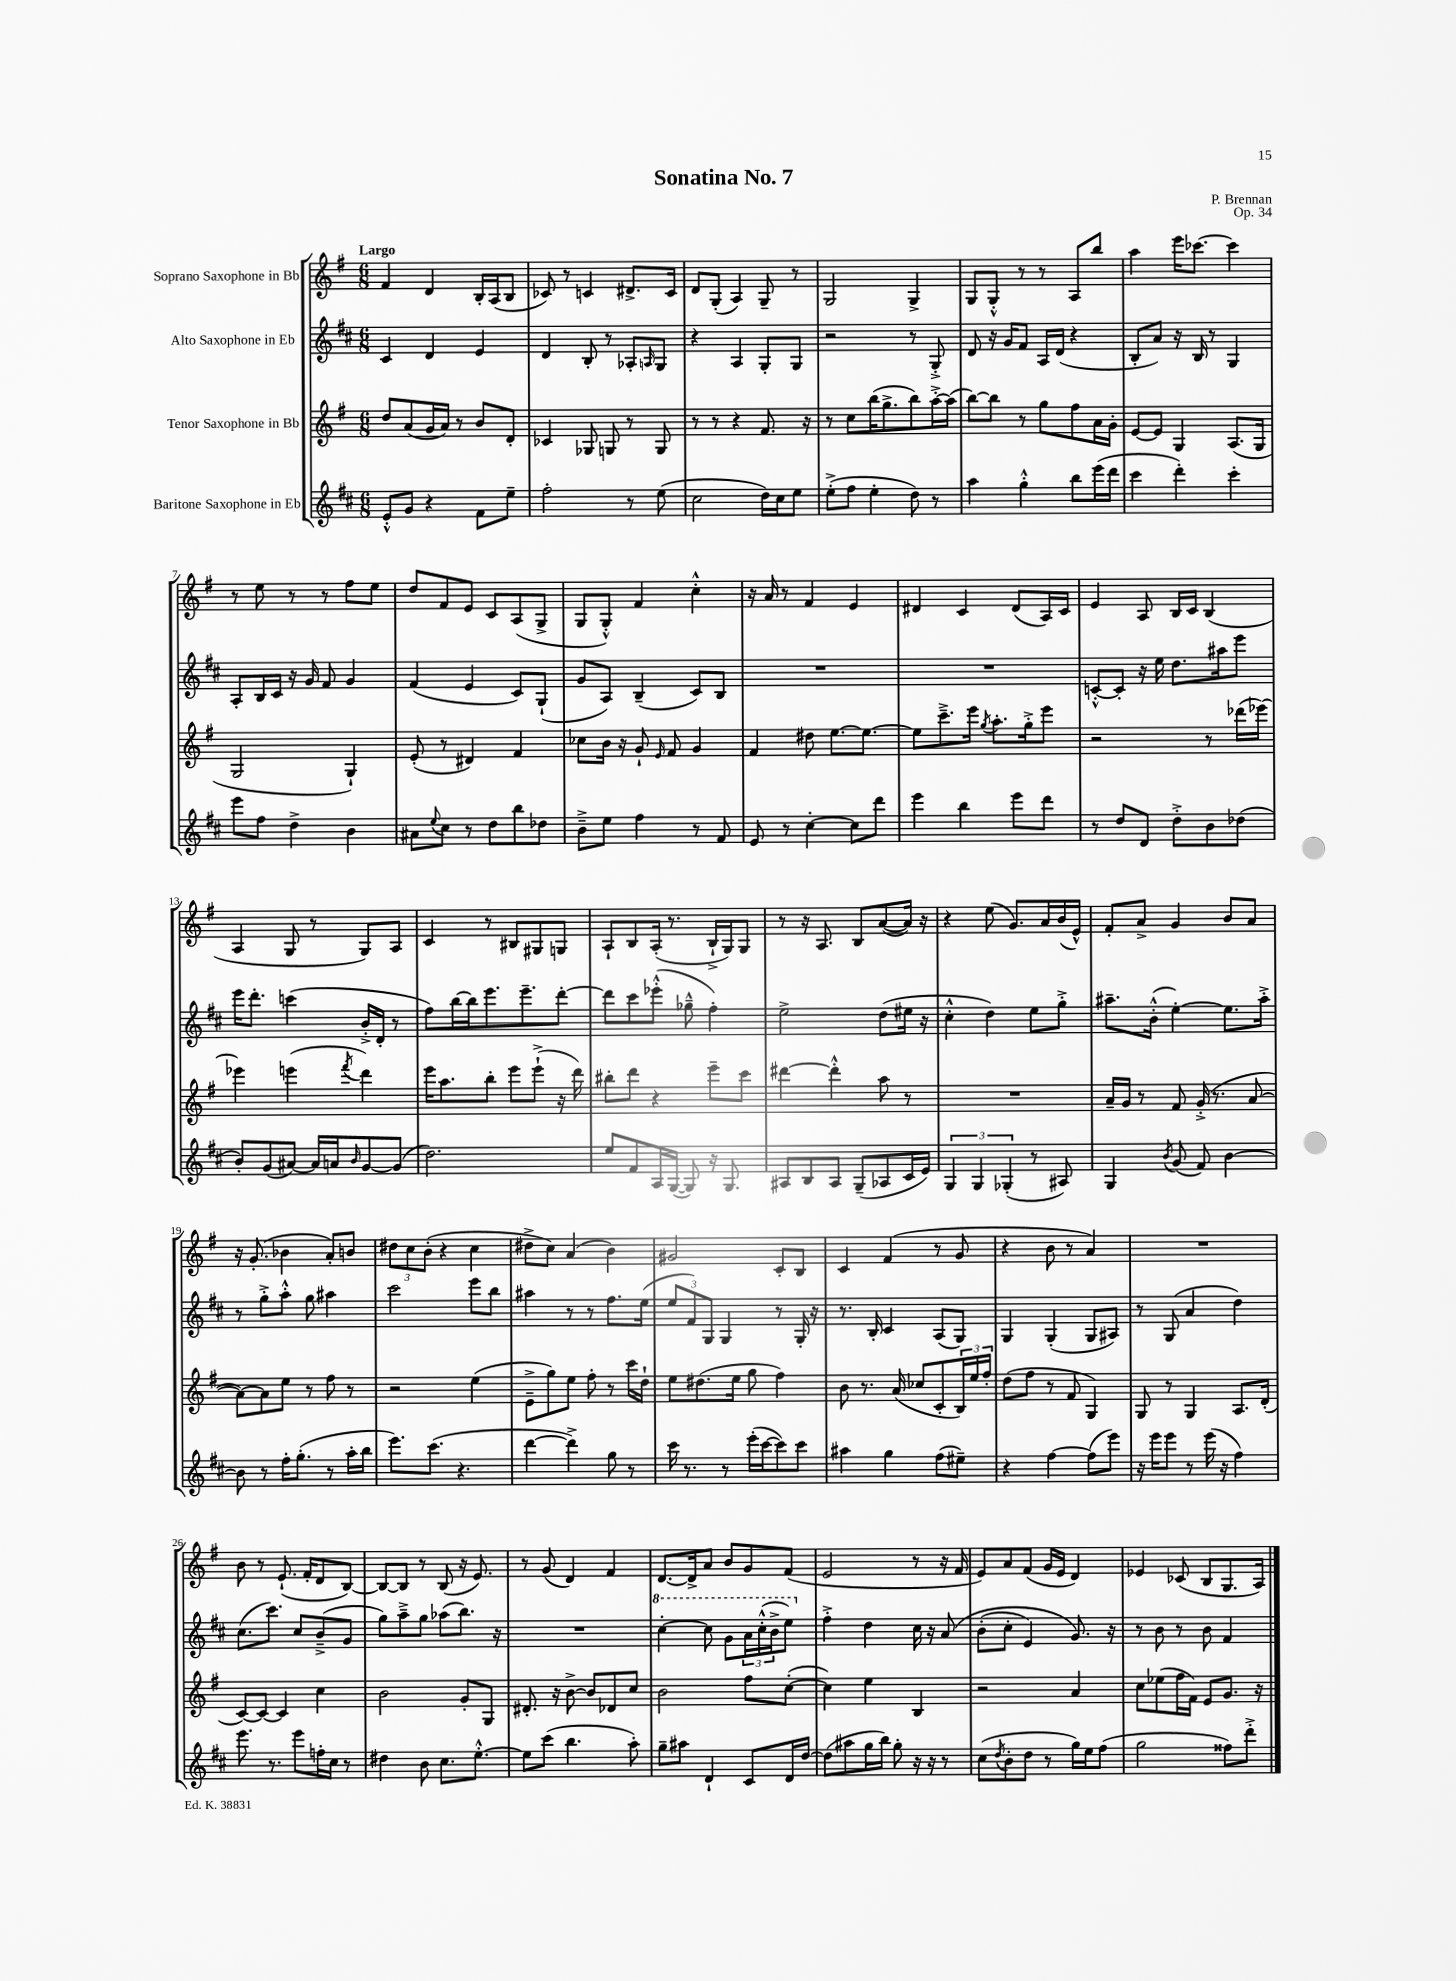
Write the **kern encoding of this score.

**kern	**kern	**kern	**kern
*staff4	*staff3	*staff2	*staff1
*clefG2	*clefG2	*clefG2	*clefG2
*k[f#c#]	*k[f#]	*k[f#c#]	*k[f#]
*M6/8	*M6/8	*M6/8	*M6/8
8e'^^	8dd	4c#	4f#
8g	(8a	.	.
4r	16g	4d	4d
.	16a)	.	.
.	8r	.	.
8f#	8b	4e	16B'
.	.	.	(16A
8ee~	8d'	.	8B
=	=	=	=
2ff#'	4c-	4d	8c-)
.	.	.	8r
.	8G-	8B'	4c
.	8G	8r	.
8r	8r	8A-'	8.d#^
.	.	16qqA	.
(8ee	8G	8G	.
.	.	.	16c
=	=	=	=
2cc#	8r	4r	8d
.	8r	.	(8G'
.	4r	4A	4A)
16dd)	8.f#	8G'	8G~
16cc#	.	.	.
8ee	.	8G	8r
.	16r	.	.
=	=	=	=
(8ee'^	8r	2r	2G
8ff#	8cc	.	.
4ee'	(16bb	.	.
.	8.gg^	.	.
8dd)	8bb)	8r	4G^
8r	[16aa'^	8G'^	.
.	(16aa]	.	.
=	=	=	=
4aa	[8bb)	8d	8G
.	8bb]	16r	8G'^^
.	.	16g	.
4gg'^^	8r	8f#	8r
.	8gg	16A	8r
.	.	(16d	.
8bb	8ff#	4r	8A
(16eee	16a	.	8bb
16ddd	16g'	.	.
=	=	=	=
4ccc#	[8e	8B'	4aa
.	8e]	8a)	.
4ddd')	4G	16r	16eee
.	.	16B	[8.ccc-
.	.	8r	.
4ccc#'	(8.A	4G	4ccc-]
.	16G	.	.
=	=	=	=
8eee	2G	8A'	8r
8ff#	.	16B	8ee
.	.	16c#	.
4dd^	.	16r	8r
.	.	16g	.
.	.	8f#	8r
4b	4G`)	4g	8ff#
.	.	.	8ee
=	=	=	=
8a#	(8e'	(4f#	8dd
8qqee	.	.	.
8cc#	8r	.	8f#
8r	4d#)	4e	8e
8dd	.	.	8c
8bb	4f#	8c#)	(8A
8dd-	.	(8G`	8G^
=	=	=	=
8b~^	8cc-	8g	8G
8ee	16b	8A)	8G'^^)
.	16r	.	.
4ff#	8g`	(4B~	4f#
.	16qqe	.	.
.	8f#	.	.
8r	4g	8c#)	4cc'^^
8f#	.	8B	.
=	=	=	=
8e	4f#	2.r	16r
.	.	.	16a
8r	.	.	8r
[4cc#'	8dd#	.	4f#
.	[8.ee	.	.
8cc#]	.	.	4e
.	8.ee_	.	.
8ddd	.	.	.
=	=	=	=
4eee	8ee]	2.r	4d#
.	8.ccc~^	.	.
4bb	.	.	4c
.	16eee	.	.
.	8qgg	.	.
.	8.aa'	.	.
8eee	.	.	(8d#
.	16gg'^	.	.
8ddd	8eee	.	16A)
.	.	.	16c
=	=	=	=
8r	2r	[8c'^^	4e
8dd	.	8c']	.
8d	.	16r	8A
.	.	16ee	.
8dd'^	.	8.dd	16B
.	.	.	16c
8b	8r	.	(4B
.	.	16aa#	.
(8dd-	(16ddd-	8eee	.
.	[16eee-)	.	.
=	=	=	=
8b')	4eee-]	16eee	4A
.	.	8.ddd'	.
(8g	.	.	.
[8a#)	(4eee	(4ccc	8G
16a#]	.	.	8r
16a	.	.	.
16qqb	8qfff#	.	.
[8g	4ddd)	16b'^	8G)
.	.	16d'	.
(8g]	.	8r	8A
=	=	=	=
2.dd)	16eee	8ff#)	4c
.	8.aa	.	.
.	.	[16bb	.
.	.	16bb]	.
.	8bb'	8.eee	8r
.	8eee	.	8B#
.	.	8.eee~	.
.	(8eee`^	.	8G#
.	16r	[8ddd'	8G
.	16ddd)	.	.
=	=	=	=
8ee	8bb#'	8ddd]	8A`
8f#	8ddd	8ccc#	8B
16A	4r	(8eee-'^^	(16A'
([16G	.	.	8.r
8G])	.	8gg-~^^	.
16r	8eee~	4ff#')	16B`^
8.G	.	.	16G)
.	8ccc	.	8G
=	=	=	=
8A#	[4ddd#	2ee^	8r
8B	.	.	16r
.	.	.	8.A
8A#	4ddd#'^^]	.	.
(8G~	.	.	8B
8A-	8aa	(8dd	([8a
16c#	8r	16ee#	16a])
16e)	.	16r	16r
=	=	=	=
6G	2.r	4cc#'^^	4r
6G	.	.	.
.	.	4dd)	(8ee
(6G-'	.	.	.
.	.	.	8.g)
8r	.	8ee	.
.	.	.	16a
8A#)	.	8gg'^	(16b
.	.	.	16e^^)
=	=	=	=
4G	16a~	8.aa#~	8f#'
.	16g	.	.
.	8r	.	8a^
.	.	(16b'^^	.
8qb	.	.	.
(8g	8f#	[4ee')	4g
8f#)	(16g'^	.	.
.	8.r	.	.
[4b	.	8.ee]	8b
.	[8a	.	8a
.	.	16aa#'^	.
=	=	=	=
8b]	8a_)	8r	16r
.	.	.	(8.g'
8r	8a]	8gg'^	.
16ff#'	8ee	8aa'^^	4b-
(8.gg'	.	.	.
.	8r	8gg	.
8r	8ff#	4aa#	8a')
16aa'	8r	.	8b
16bb	.	.	.
=	=	=	=
8.eee)	2r	2ccc#	12dd#
.	.	.	12cc
.	.	.	(12b'
(8.ccc#	.	.	.
.	.	.	4r
4.r	.	.	.
.	(4ee	8eee	4cc
.	.	8bb	.
=	=	=	=
[4ddd	8e~^	4aa#	8dd#^
.	8gg)	.	8cc)
4ddd^])	8ee	8r	(4a
.	8ff#'	8r	.
8gg	8r	8.ff#	4b)
8r	16ccc	.	.
.	16dd`	(16ee	.
=	=	=	=
16ccc#	8ee	12ee	2g#
8.r	.	.	.
.	.	12f#)	.
.	(8.dd#	.	.
.	.	12G	.
8r	.	4G	.
.	16ee	.	.
(16eee'	8gg	.	.
[16ccc#	.	.	.
8ccc#])	4ff#)	8r	8c'
8ccc#	.	16G'	8B
.	.	16r	.
=	=	=	=
4aa#	8b	8.r	4c
.	8.r	.	.
.	.	16B'	.
4gg	.	4c#	(4f#
.	(16a	.	.
.	8cc-	.	.
(8ff#	8c'	(8A	8r
8ee#~)	24B)	8G)	8g
.	24ee	.	.
.	24ff#'	.	.
=	=	=	=
4r	(8dd	4G	4r
.	8ff#	.	.
[4ff#	8r	(4G'	8b
.	8f#	.	8r
(8ff#]	4G)	8G	4a)
8eee)	.	8A#)	.
=	=	=	=
16r	8G	8r	2.r
16eee	.	.	.
8eee	8r	(8G	.
8r	4G	4a	.
(16eee	.	.	.
16r	.	.	.
4ff#)	8.A	4dd)	.
.	(16d'	.	.
=	=	=	=
8.eee	[8c)	(8.cc#	8b
.	8c_	.	8r
8.r	.	8.ccc#)	.
.	4c]	.	(8.e`
8eee	.	8cc#	.
.	.	.	16f#'
16ff'	4cc	(8b~^	8d
16cc#	.	.	.
8r	.	8g	[8B)
=	=	=	=
4dd#	2b	8gg)	8B_
.	.	8aa~^	8B]
8b	.	8gg	8r
8.cc#	.	(8aa-	(8B
.	8g'	8.bb)	16r
[8.ee'^^	.	.	8.e)
.	8G	.	.
.	.	16r	.
=	=	=	=
8ee]	8.d#'	2.r	8r
(8ccc#	.	.	(8g
.	16r	.	.
4.bb	[8b^	.	4d)
.	8b]	.	.
.	8d-	.	4f#
8aa')	8cc	.	.
=	=	=	=
8gg~	2b	[4ccc#'	[8.d
8aa#	.	.	.
.	.	.	16d^]
4d`	.	8ccc#]	8a
.	.	8gg	8b
8c#	8ff#	24aa	8g
.	.	(24ccc#'^^	.
.	.	24bb^	.
16d	([8cc'	8eee)	(8f#
[16dd	.	.	.
=	=	=	=
(8dd]	4cc])	4ff#'^	2e
8aa#	.	.	.
16gg	4ee	4dd	.
16bb)	.	.	.
8gg'	.	.	.
16r	4B	16cc#	8r
16r	.	16r	.
8r	.	&(8a	16r
.	.	.	16f#
=	=	=	=
(8cc#	2r	(8b'	8e)
8qdd	.	.	.
8b'	.	8cc#'	8a
8dd	.	4e)	(8f#
8r	.	.	16g
.	.	.	16e
16gg)	4a	8.g&)	4d)
16ee	.	.	.
(8ff#	.	.	.
.	.	16r	.
=	=	=	=
2gg	8cc	8r	4e-
.	(8ee-	8b	.
.	16ff#	8r	(8c-
.	16f#)	.	.
.	8e	8b	8B
8ff##)	8.g	4f#	8.G
8ddd'^	.	.	.
.	16r	.	16A)
==	==	==	==
*-	*-	*-	*-
